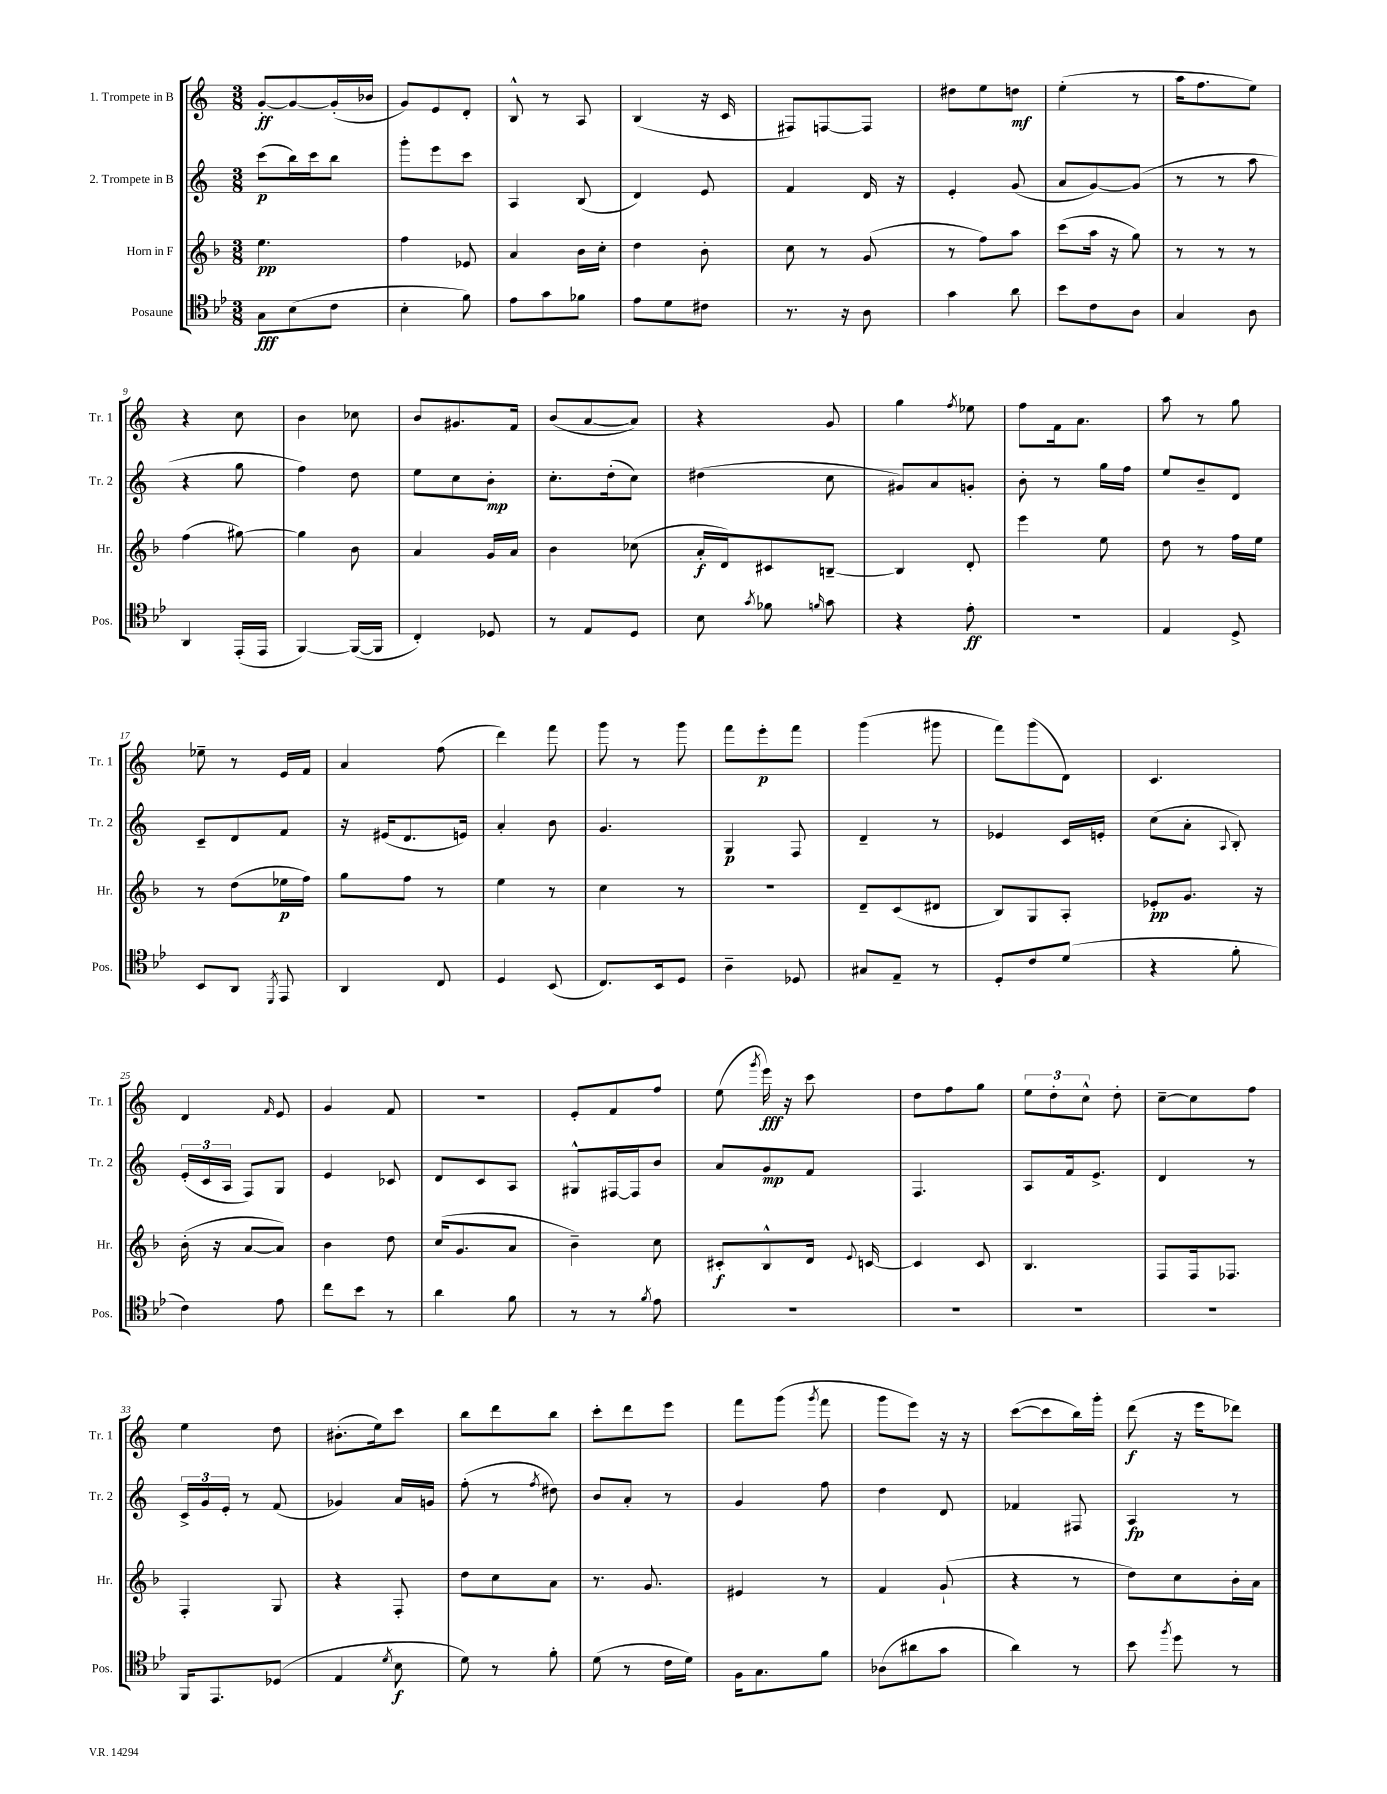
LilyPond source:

<<
\new StaffGroup <<
\new Staff = "s0" \with { instrumentName = "1. Trompete in B" shortInstrumentName = "Tr. 1" } {
    \clef treble \key c \major \numericTimeSignature \time 3/8
    \autoBeamOff g'8[~-.\ff g'8~ g'16-.( bes'16] |
    g'8[) e'8 d'8]-. |
    b8-^ r8 a8 |
    b4( r16 c'16 |
    fis8[) f8~ f8] |
    dis''8[ e''8 d''8]\mf |
    e''4-.( r8 |
    a''16[ f''8. e''8]) |
    r4 c''8 |
    b'4 ces''8 |
    b'8[ gis'8. f'16] |
    b'8[( a'8~ a'8]) |
    r4 g'8 |
    g''4 \acciaccatura { f''8 } ees''8 |
    f''8[ f'16 a'8.] |
    a''8 r8 g''8 |
    ees''8-- r8 e'16[ f'16] |
    a'4 f''8( |
    d'''4) f'''8 |
    g'''8 r8 g'''8 |
    f'''8[ e'''8-.\p f'''8] |
    g'''4( gis'''8 |
    f'''8[) g'''8( d'8]) |
    c'4. |
    d'4 \grace { f'16 } e'8 |
    g'4 f'8 |
    R4. |
    e'8[-. f'8 f''8] |
    e''8( \acciaccatura { g'''8 } e'''16\fff) r16 c'''8 |
    d''8[ f''8 g''8] |
    \tuplet 3/2 { e''8[ d''8-. c''8]-^ } d''8-. |
    c''8[~-- c''8 f''8] |
    e''4 d''8 |
    bis'8.[-.( e''16) c'''8] |
    b''8[ d'''8 b''8] |
    c'''8[-. d'''8 e'''8] |
    f'''8[ g'''8]( \acciaccatura { g'''8 } f'''8 |
    g'''8[ e'''8]) r16 r16 |
    c'''8[~( c'''8 b''16) g'''16]-. |
    d'''8\f( r16 e'''16[ des'''8]) \bar "|." |
}
\new Staff = "s1" \with { instrumentName = "2. Trompete in B" shortInstrumentName = "Tr. 2" } {
    \clef treble \key c \major \numericTimeSignature \time 3/8
    \autoBeamOff c'''8[\p( b''16) c'''16 b''8] |
    g'''8[-. e'''8 c'''8] |
    a4 b8( |
    d'4) e'8 |
    f'4 d'16 r16 |
    e'4-. g'8( |
    a'8[ g'8~) g'8]( |
    r8 r8 a''8 |
    r4 g''8 |
    f''4) d''8 |
    e''8[ c''8 b'8]-.\mp |
    c''8.[-. d''16-.( c''8]) |
    dis''4( c''8 |
    gis'8[) a'8 g'8]-. |
    b'8-. r8 g''16[ f''16] |
    e''8[ b'8-- d'8] |
    c'8[-- d'8 f'8] |
    r16 eis'16[( d'8. e'16]) |
    a'4-. b'8 |
    g'4. |
    g4\p f8 |
    d'4-- r8 |
    ees'4 c'16[ e'16]-. |
    c''8[( a'8]-. \appoggiatura { a8 } b8-.) |
    \tuplet 3/2 { e'16[-.( c'16 a16] } f8[) g8] |
    e'4 ces'8 |
    d'8[ c'8 a8] |
    gis8[-^ fis16~ fis16 b'8] |
    a'8[ g'8\mp f'8] |
    f4. |
    a8[ f'16 e'8.]-> |
    d'4 r8 |
    \tuplet 3/2 { c'16[-> g'16 e'16]-. } r8 f'8( |
    ges'4) a'16[ g'16] |
    f''8-.( r8 \acciaccatura { f''8 } dis''8) |
    b'8[ a'8]-. r8 |
    g'4 f''8 |
    d''4 d'8 |
    fes'4 fis8 |
    a4\fp r8 \bar "|." |
}
\new Staff = "s2" \with { instrumentName = "Horn in F" shortInstrumentName = "Hr." } {
    \clef treble \key f \major \numericTimeSignature \time 3/8
    \autoBeamOff e''4.\pp |
    f''4 ees'8 |
    a'4 bes'16[ c''16]-. |
    d''4 bes'8-. |
    c''8 r8 g'8( |
    r8 f''8[) a''8] |
    c'''8[( a''16] r16 g''8) |
    r8 r8 r8 |
    f''4( gis''8~) |
    gis''4 bes'8 |
    a'4 g'16[ a'16] |
    bes'4 ces''8( |
    a'16[-.\f d'16) cis'8 b8]~-- |
    b4 d'8-. |
    e'''4 e''8 |
    d''8 r8 f''16[ e''16] |
    r8 d''8[( ees''16\p f''16]) |
    g''8[ f''8] r8 |
    e''4 r8 |
    c''4 r8 |
    R4. |
    d'8[-- c'8( dis'8] |
    bes8[) g8 a8]-. |
    ees'8[-.\pp g'8.] r16 |
    bes'16-.( r16 a'8[~ a'8]) |
    bes'4 d''8 |
    c''16[( g'8. a'8] |
    bes'4--) c''8 |
    cis'8[-.\f bes8-^ d'16] \appoggiatura { e'8 } c'16~ |
    c'4 c'8 |
    bes4. |
    f8[ f16 fes8.] |
    f4-. g8 |
    r4 f8-. |
    d''8[ c''8 a'8] |
    r8. g'8. |
    eis'4 r8 |
    f'4 g'8-!( |
    r4 r8 |
    d''8[) c''8 bes'16-. a'16] \bar "|." |
}
\new Staff = "s3" \with { instrumentName = "Posaune" shortInstrumentName = "Pos." } {
    \clef tenor \key bes \major \numericTimeSignature \time 3/8
    \autoBeamOff g8[\fff bes8( c'8] |
    bes4-. f'8) |
    ees'8[ g'8 fes'8] |
    ees'8[ d'8 cis'8] |
    r8. r16 a8 |
    g'4 a'8 |
    bes'8[ c'8 a8] |
    g4 a8 |
    a,4 ees,16[-.( ees,16] |
    f,4~) f,16[~( f,16] |
    c4-.) des8 |
    r8 ees8[ d8] |
    bes8 \acciaccatura { g'8 } fes'8 \grace { f'16 } g'8 |
    r4 ees'8-.\ff |
    R4. |
    ees4 d8-> |
    bes,8[ a,8] \acciaccatura { d,8 } ees,8 |
    a,4 c8 |
    d4 bes,8( |
    c8.[) bes,16 d8] |
    a4-- des8 |
    gis8[ ees8]-- r8 |
    d8[-. c'8 d'8]( |
    r4 f'8-. |
    c'4) ees'8 |
    c''8[ bes'8] r8 |
    a'4 f'8 |
    r8 r8 \acciaccatura { f'8 } ees'8 |
    R4. |
    R4. |
    R4. |
    R4. |
    f,16[ ees,8. des8]( |
    ees4 \acciaccatura { d'8 } bes8\f |
    d'8) r8 f'8-. |
    d'8( r8 c'16[ d'16]) |
    f16[ g8. f'8] |
    aes8[( ais'8 g'8] |
    a'4) r8 |
    bes'8 \acciaccatura { f''8 } d''8 r8 \bar "|." |
}
>>
>>
